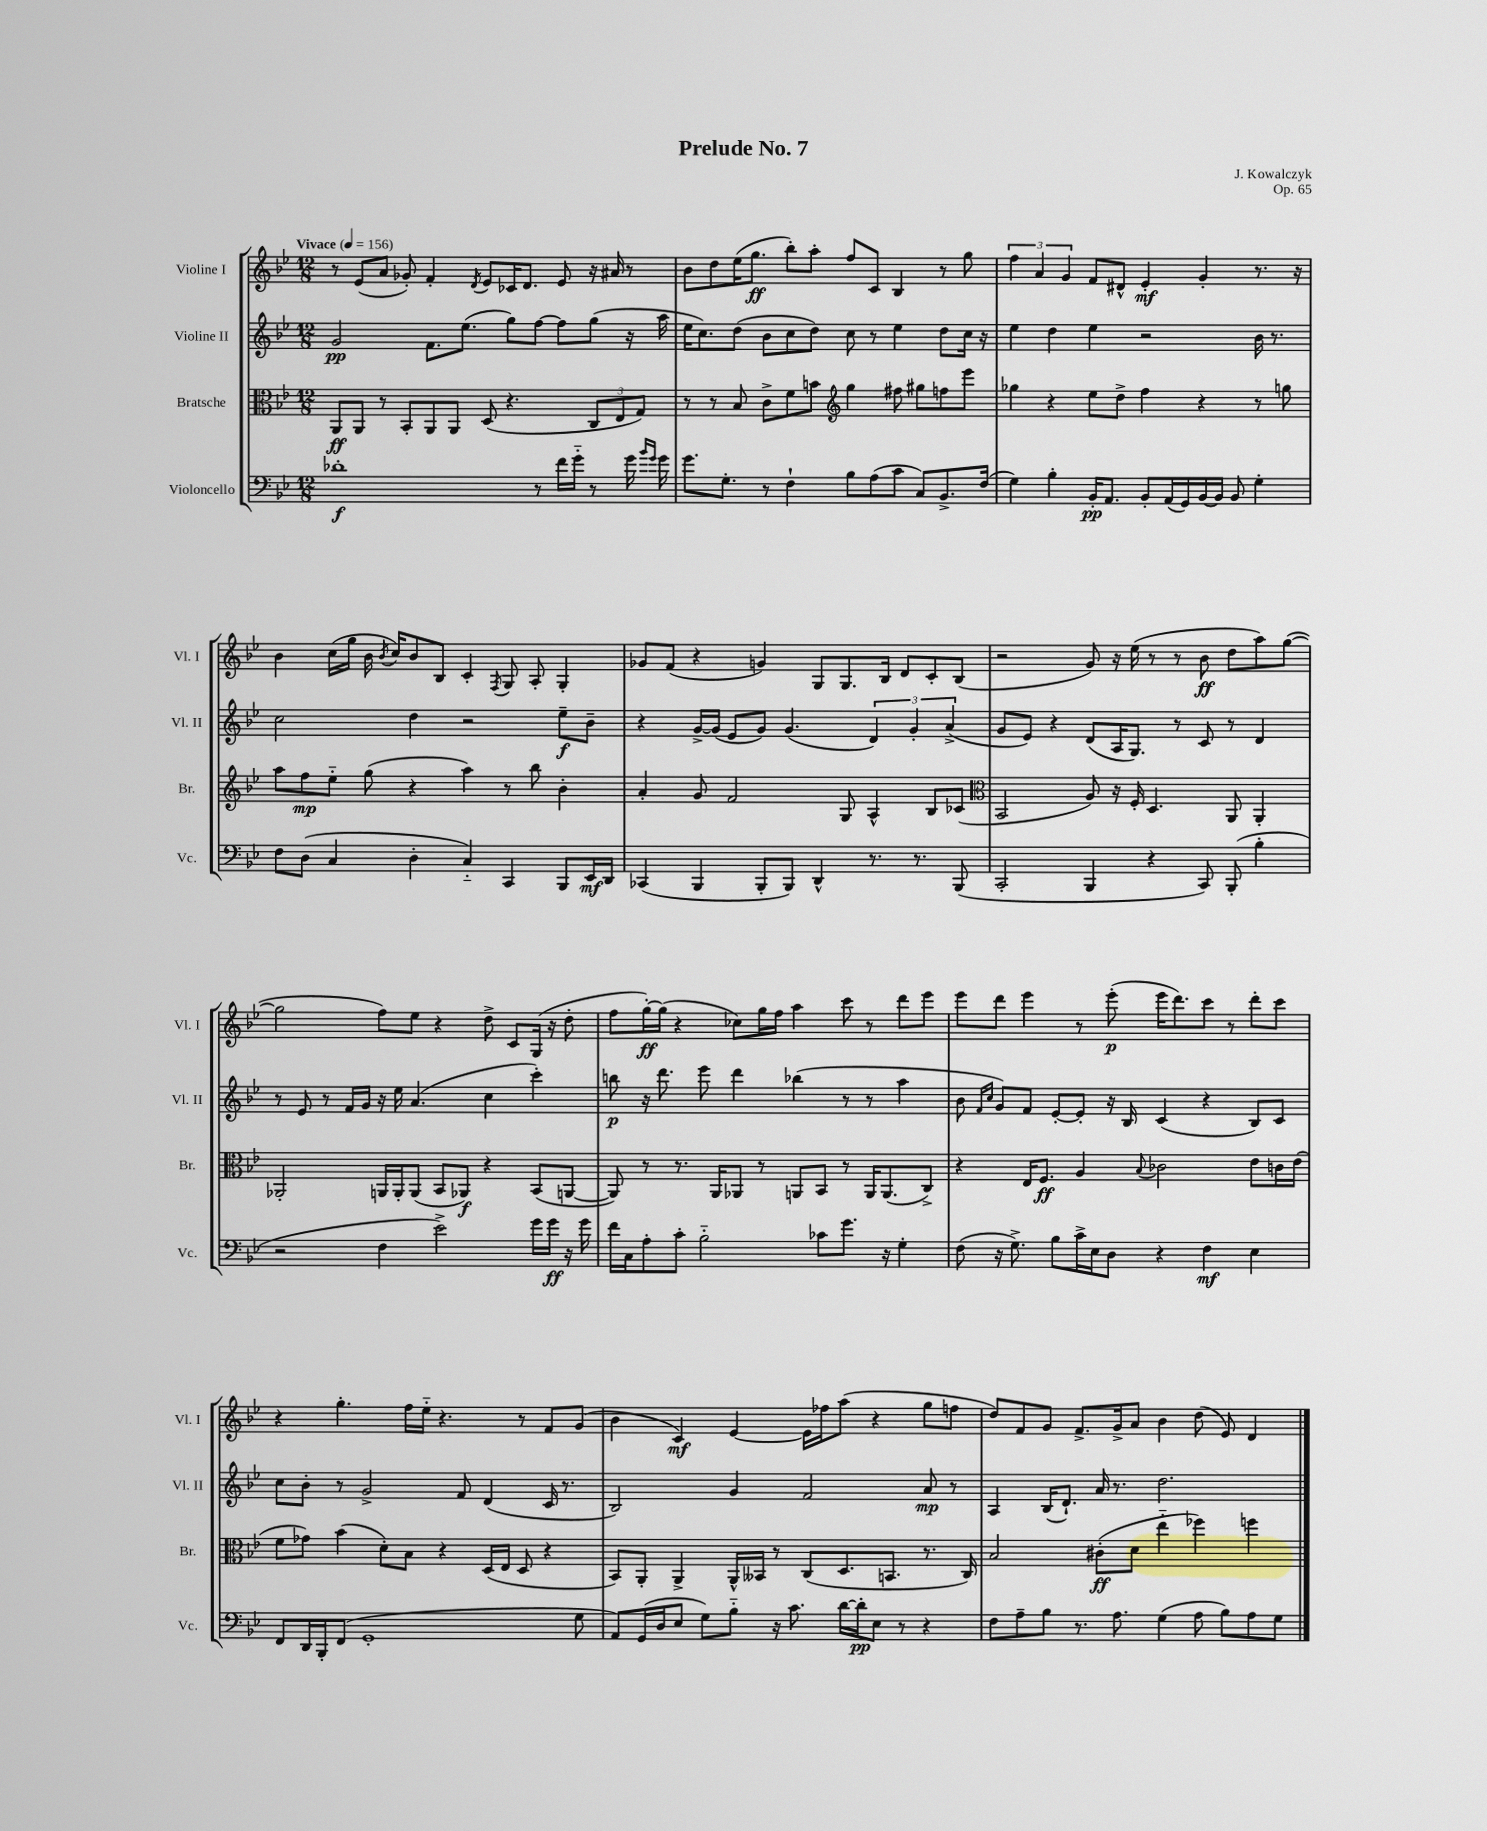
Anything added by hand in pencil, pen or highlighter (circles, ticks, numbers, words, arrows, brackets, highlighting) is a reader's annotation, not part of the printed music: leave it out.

**kern	**kern	**kern	**kern
*staff4	*staff3	*staff2	*staff1
*clefF4	*clefC3	*clefG2	*clefG2
*k[b-e-]	*k[b-e-]	*k[b-e-]	*k[b-e-]
*M12/8	*M12/8	*M12/8	*M12/8
*MM156	*MM156	*MM156	*MM156
1d-'	8AA/L	2g/	8r
.	8AA/J	.	(8e-/L
.	8r	.	8a/J
.	8BB-'/L	.	8g-'/)
.	8AA/	8.f\L	4f'/
.	8AA/J	.	.
.	.	(8.ee-\J	.
.	.	.	8qd/
.	(8D/	.	8e-/L
.	4.r	8gg\L)	16c-/K
.	.	.	8.d/J
8r	.	[8ff\J	.
16f\LL	.	8ff\]L	8e-/
16g'~\JJ	.	.	.
8r	12C/L	(8gg\J	16r
.	.	.	16a#/
.	12E-/	.	.
16g\	.	16r	8r
.	12G/J)	.	.
16qqb-/LL	.	.	.
16qqg/JJ	.	.	.
16g\	.	16aa\	.
=	=	=	=
8.g\L	8r	16ee-\LK	8b-\L
.	.	8.cc\)	.
.	8r	.	8dd\
8.G'\J	.	.	.
.	8B-/	(8dd\J	(16ee-\K
.	.	.	8.gg\J
8r	8c^\L	8b-\L	.
4F`\	8f\	8cc\	8bb-'\L)
.	8b\J	8dd\J)	8aa'\J
*	*clefG2	*	*
8B-\L	4gg\	8cc\	8ff/L
(8A\	.	8r	8c/J
8c\J	8ff#\	4ee-\	4B-/
8C/L)	8gg#\L	.	.
8.BB-^/	8ff\	8dd\L	8r
.	8eee-\J	16cc\Jk	8gg\
(16F/Jk	.	16r	.
=	=	=	=
4G\)	4gg-\	4ee-\	6ff\
.	.	.	6a/
4B-'\	4r	4dd\	.
.	.	.	6g/
16BB-'/LK	8ee-\L	4ee-\	8f/L
8.AA/J	.	.	.
.	8dd^\J	.	8d#^^/J
8BB-'/L	4ff\	2r	4e-'/
(16AA/L	.	.	.
16GG/)	.	.	.
[16BB-/	4r	.	4g'/
16BB-/]JJ	.	.	.
8BB-/	.	.	.
4G'\	8r	16b-\	8.r
.	.	8.r	.
.	8gg\	.	.
.	.	.	16r
=	=	=	=
8F\L	8aa\L	2cc\	4b-\
(8D\J	8ff\	.	.
4C/	8ee-'~\J	.	(16cc\LL
.	.	.	16gg\JJ
.	(8gg\	.	16b-\
.	.	.	8qb-/
.	.	.	16cc/LK)
4D'\	4r	4dd\	8b-/
.	.	.	8B-/J
4C'~/)	4aa\)	2r	4c'/
.	.	.	8qF/
4CC/	8r	.	8G/
.	8bb-\	.	8A'/
8BBB-/L	4b-'\	8ee-~\L	4G'/
16EE-/L	.	8b-~\J	.
16DD/JJ	.	.	.
=	=	=	=
(4CC-/	4a'/	4r	8g-/L
.	.	.	(8f/J
4BBB-/	8g/	[16g^/LL	4r
.	.	(16g/]JJ	.
.	2f/	8e-/L	.
8BBB-'/L	.	8g/J)	4g/)
8BBB-/J)	.	(4.g/	.
4DD^^/	.	.	8G/L
.	8G/	.	8.G/
8.r	4A^^/	6d/)	.
.	.	.	16B-/Jk
.	.	.	8d/L
.	.	6g'/	.
8.r	.	.	.
.	8B-/L	.	8c'/
.	.	(6a^/	.
(8BBB-/	(8c-/J	.	(8B-/J
=	=	=	=
*	*clefC3	*	*
2CC'/	2BB-/	8g/L	2r
.	.	8e-/J)	.
.	.	4r	.
4BBB-/	8A/)	(8d/L	8g/)
.	16r	16A/K	16r
.	16F'/	8.G/J)	(16ee-\
4r	4.D/	.	8r
.	.	8r	8r
8CC/)	.	8c/	8b-\
(8BBB-'/	8AA/	8r	8dd\L
4B-'\	4AA'/	4d/	8aa\)
.	.	.	([8gg\J
=	=	=	=
2r	2AA-'/	8r	2gg\]
.	.	8e-/	.
.	.	8r	.
.	.	16f/LL	.
.	.	16g/JJ	.
4F\	16AA/LL	16r	8ff\L)
.	16AA'/J	16ee-\	.
.	(8AA/J	(4.a/	8ee-\J
2e-^\)	8BB-/L	.	4r
.	8AA-/J)	.	.
.	4r	4cc\	8dd^\
.	.	.	8c/L
16g\LL	(8BB-/L	4ccc'\)	(16G/Jk
16g\JJ	.	.	16r
16r	[8AA/J	.	8dd'\
16g\	.	.	.
=	=	=	=
16f\LL	8AA/])	8bb\	8ff\L
16C\J	.	.	.
8A'\	8r	16r	[16gg'\L)
.	.	8.ddd\	(16gg\]JJ
8c'\J	8.r	.	4r
2B-'~\	.	8eee-\	.
.	16AA/LK	.	.
.	8AA-/J	4ddd\	8cc-\L)
.	8r	.	16gg\L
.	.	.	16ff\JJ
.	8AA/L	(4bb-\	4aa\
8c-\L	8BB-/J	.	.
8.g\J	8r	8r	8ccc\
.	16AA/LK	8r	8r
16r	(8.AA/	.	.
4G'\	.	4aa\	8ddd\L
.	8C^/J)	.	8eee-\J
=	=	=	=
(8F\	4r	8b-\	8eee-\L
.	.	16qqf/LL	.
.	.	16qqcc/JJ	.
16r	.	8g/L)	8ddd\J
8.G^\)	.	.	.
.	16E-/LK	8f/J	4eee-\
.	8.F/J	.	.
8B-\L	.	[8e-'/L	.
16c^\L	4A/	8e-'/]J	8r
16E-\J	.	.	.
8D\J	.	16r	(8eee-'\
.	.	16B-/	.
.	8qqB-/	.	.
4r	2c-\	(4c/	16eee-\LK
.	.	.	8.ddd\)
4F\	.	4r	8ccc\J
.	.	.	8r
4E-\	8e-\L	8B-/L)	8ddd'\L
.	16c\L	8c/J	8ccc\J
.	(16e-\JJ	.	.
=	=	=	=
8FF/L	8f\L	8cc\L	4r
16DD/L	8g-\J)	8b-'\J	.
16BBB-'/J	.	.	.
(8FF/J	(4b-\	8r	4.gg'\
1GG'	.	2g^/	.
.	8d'\L)	.	.
.	8B-\J	.	16ff\LL
.	.	.	16ee-'~\JJ
.	4r	.	4.r
.	.	8f/	.
.	(16D/LL	(4d/	.
.	16E-/JJ	.	.
.	8D/	.	8r
.	4r	16c/	8f/L
.	.	8.r	.
8G\	.	.	(8g/J
=	=	=	=
8AA/L)	8BB-/L)	2B-/)	4b-\
(16GG/L	8AA'/J	.	.
16D/J	.	.	.
8E-/J	4AA^/	.	4c/)
8G\L)	.	.	.
8B-'~\J	16AA^^/LL	4g/	[4e-/
.	16BB--/JJ	.	.
16r	8r	.	.
8.c\	.	.	.
.	(8C/L	2f/	16e-\]LL
.	.	.	16ff-\J
[16d\LL	8.D/	.	(8aa\J
16d'\]J	.	.	.
8E-\J	.	.	4r
.	8.BB/J	.	.
8r	.	.	.
4r	8.r	8a/	8gg\L
.	.	8r	8ff\J
.	16C/)	.	.
=	=	=	=
8F\L	2B-/	4A/	8dd/L)
8A~\	.	.	8f/
8B-\J	.	(16B-/LK	8g/J
.	.	8.d`/J)	.
8.r	.	.	8.f^/L
.	(8c#'\L	16a/	.
8.A\	.	8.r	16g^/k
.	8d\J	.	8a/J
(4G\	4ee-'~\	2.dd\	4b-\
8A\	4ff-\)	.	(8dd\
8B-\L)	.	.	8e-/)
8A\	4ff\	.	4d/
8G\J	.	.	.
==	==	==	==
*-	*-	*-	*-
